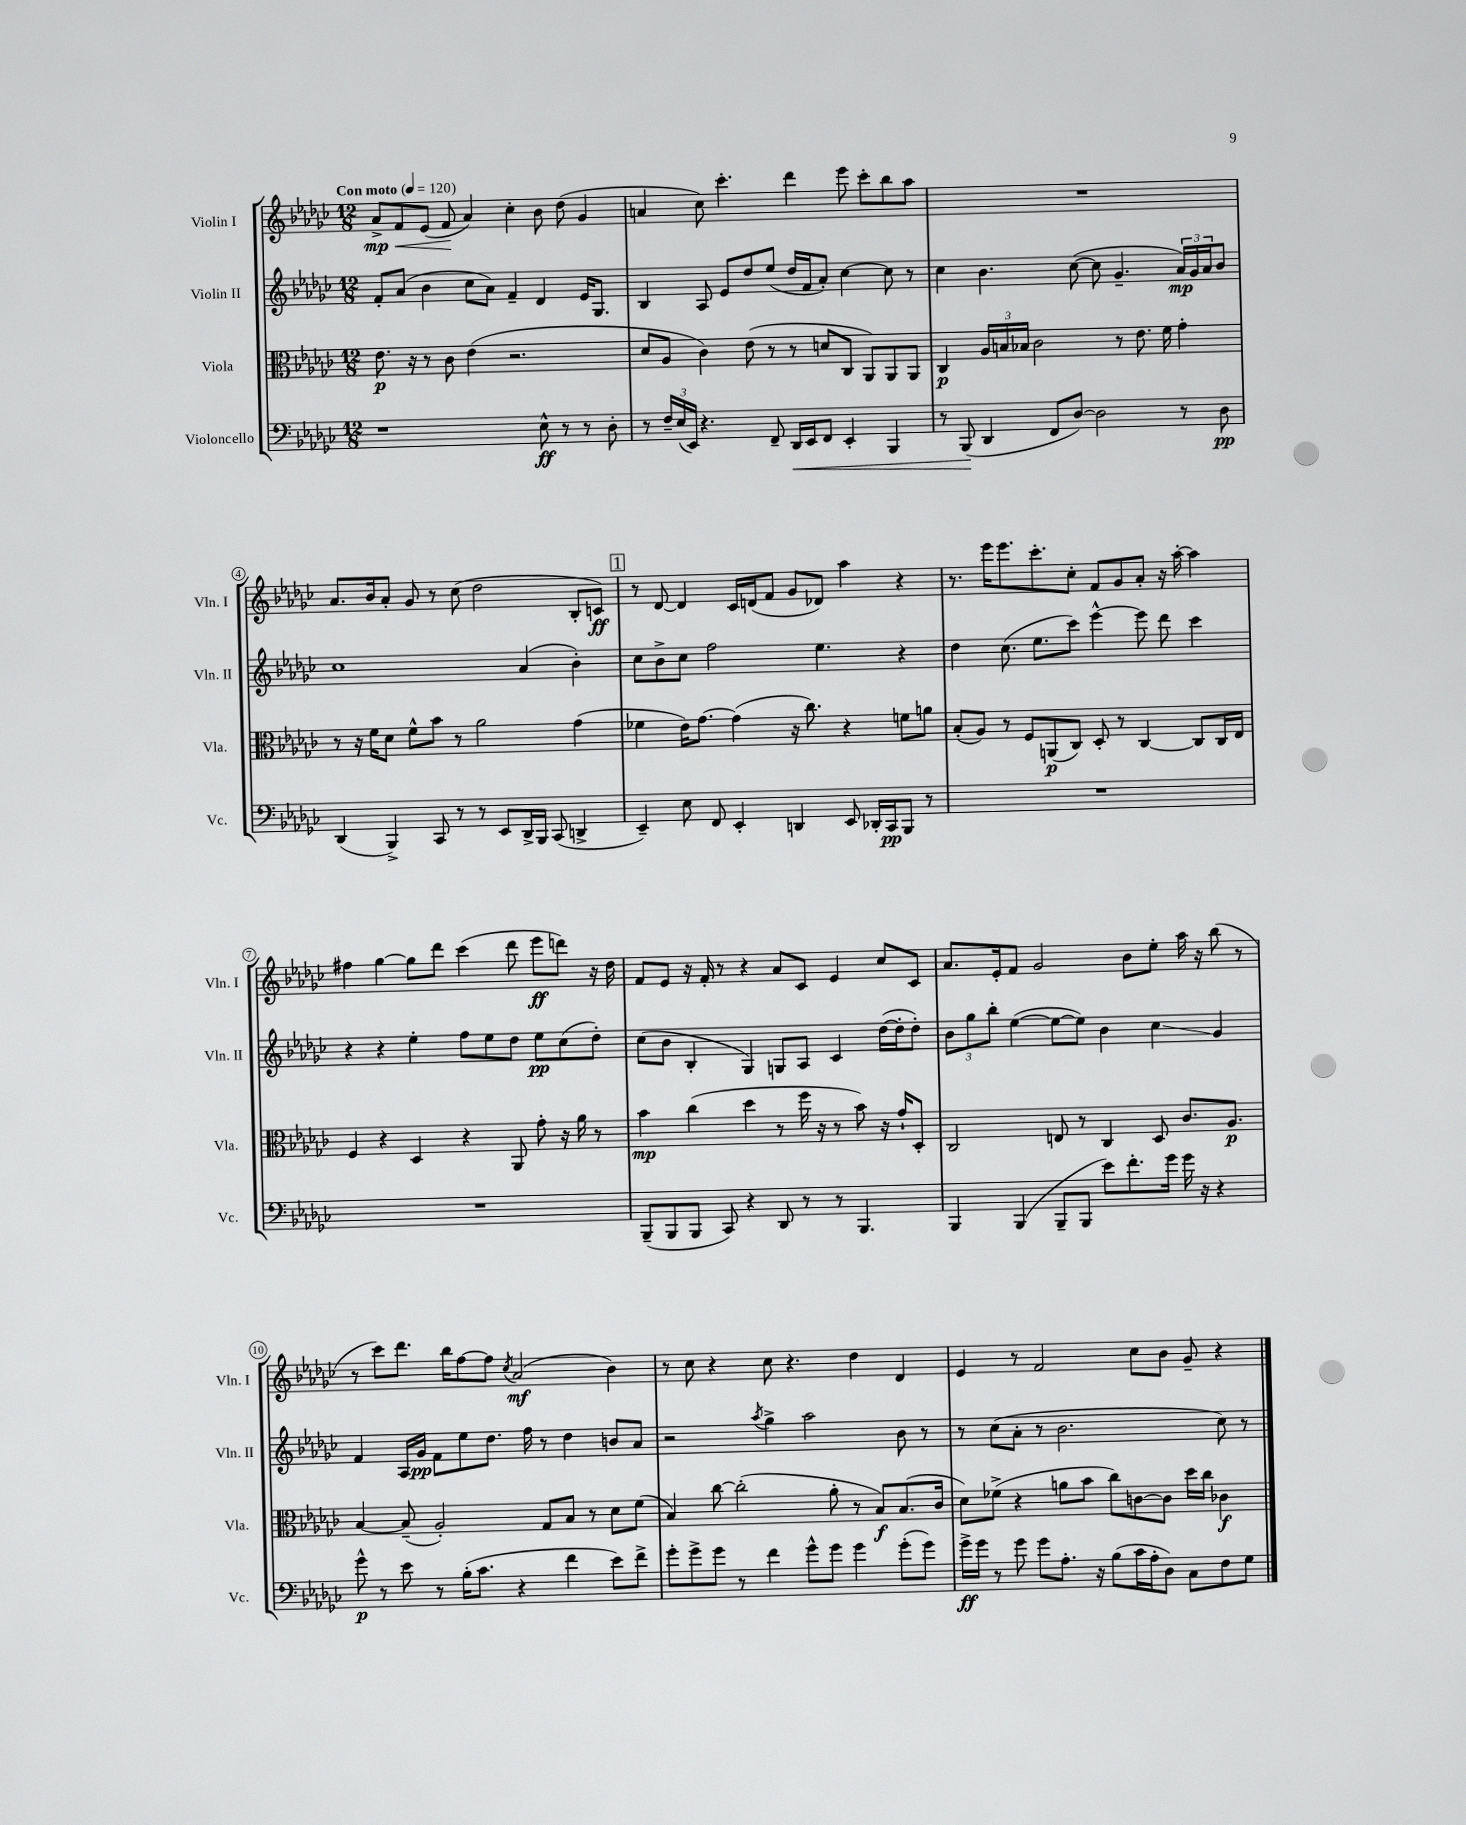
<<
\new StaffGroup <<
\new Staff = "s0" \with { instrumentName = "Violin I" shortInstrumentName = "Vln. I" } {
    \clef treble \key ges \major \numericTimeSignature \time 12/8 \tempo "Con moto" 4 = 120
    aes'8->\mp\< f'8 ees'8( f'8\! aes'4) ces''4-. bes'8 des''8( ges'4 |
    a'4 ces''8) ces'''4.-. des'''4 ees'''8 ces'''8-. bes''8 aes''8 |
    R1. |
    aes'8. bes'16 aes'8-. ges'8 r8 ces''8( des''2 bes8-. c'8\ff) |
    \mark \markup { \box "1" } r8 des'8~ des'4 ces'16 d'16( f'8 ges'8 des'8) aes''4 r4 |
    r8. ees'''16 ees'''8. ces'''8.-. ces''8-. f'8 ges'8 aes'8-. r16 aes''16~-. aes''4 |
    fis''4 ges''4~ ges''8 des'''8 ces'''4( des'''8 ees'''8\ff d'''8) r16 des''16 |
    f'8 ees'8 r16 f'16-. r8 r4 aes'8 ces'8 ees'4 ces''8 ces'8 |
    aes'8. ees'16-. f'8 ges'2 bes'8 ees''8-. aes''16 r16 bes''8( r8 |
    r8 ces'''8) des'''8. bes''16 f''8~ f''8 \acciaccatura { ces''8 } aes'2\mf( bes'4) |
    r8 ces''8 r4 ces''8 r4. des''4 des'4 |
    ees'4 r8 f'2 ces''8 bes'8 ges'8-- r4 \bar "|." |
}
\new Staff = "s1" \with { instrumentName = "Violin II" shortInstrumentName = "Vln. II" } {
    \clef treble \key ges \major \numericTimeSignature \time 12/8
    f'8-. aes'8( bes'4 ces''8 aes'8) f'4-- des'4 ees'16 ges8. |
    bes4 aes8 ees'8 des''8 ees''8( des''16 f'16 aes'8-.) ces''4~ ces''8 r8 |
    ces''4 bes'4. ces''8~( ces''8 ges'4.-- \tuplet 3/2 { aes'16\mp) ges'16 aes'16 } bes'8 |
    ces''1 aes'4( bes'4-.) |
    \mark \markup { \box "1" } ces''8 bes'8-> ces''8 f''2 ees''4. r4 |
    des''4 ces''8.( ees''8. ces'''8) ees'''4~-^ ees'''8 des'''8 ces'''4 |
    r4 r4 ees''4-. f''8 ees''8 des''8 ees''8\pp ces''8( des''8-.) |
    ces''8( bes'8 bes4-. ges4) g8 aes8 ces'4 des''16~( des''16-. des''8-.) |
    \tuplet 3/2 { bes'8 ges''8 bes''8-. } ees''4~( ees''8~ ees''8) bes'4 ces''4\glissando ges'4 |
    f'4 aes16 ges'16\pp f'8 ees''8 des''8. f''16 r8 des''4 b'8 aes'8 |
    r2 \acciaccatura { aes''8 } ges''4-> aes''2 bes'8 r8 |
    r8 ces''8( aes'8-. r8 bes'2. ces''8) r8 \bar "|." |
}
\new Staff = "s2" \with { instrumentName = "Viola" shortInstrumentName = "Vla." } {
    \clef alto \key ges \major \numericTimeSignature \time 12/8
    ees'8.\p r16 r8 ces'8 ees'4( r2. |
    des'8 aes8 ces'4) ees'8( r8 r8 d'8 ces8 aes,8) aes,8 aes,8 |
    ces4\p \tuplet 3/2 { aes16 b16 bes16 } ces'2 r8 ees'8. f'16 ges'4-. |
    r8 r16 f'16 des'8 f'8-^ bes'8 r8 aes'2 ges'4( |
    \mark \markup { \box "1" } fes'4 ees'16) ges'8.~ ges'4( r16 ces''8.) r4 f'8 a'8 |
    bes8-.( aes8) r8 f8 a,8\p( ces8) des8-. r8 ces4~ ces8 ces16 ees16 |
    f4 r4 des4 r4 aes,8 ges'8-. r16 aes'16 r8 |
    bes'4\mp ces''4( des''4 r8 f''16 r16 r8 bes'8) r16 ges'16-! des8-. |
    ces2 e8 r8 ces4 des8 ces'8. aes8.\p |
    bes4~ bes8--( aes2-.) ges8 bes8 r8 des'8 f'8( |
    bes4) ces''8~ ces''2-.( aes'8-. r8 bes8\f) bes8.( ces'16 |
    des'8) fes'8->( r4 a'8 bes'8 ces''8) c'8~ c'8 des''16 ces''16 ces'4\f \bar "|." |
}
\new Staff = "s3" \with { instrumentName = "Violoncello" shortInstrumentName = "Vc." } {
    \clef bass \key ges \major \numericTimeSignature \time 12/8
    r1 ees8-^\ff r8 r8 des8-. |
    r8 \tuplet 3/2 { f16-- ees16( ees,16) } r4. f,8-- des,16\< ees,16 f,8 ees,4-. bes,,4 |
    r8 bes,,8\!( des,4 f,8 des8~) des2 r8 des8\pp |
    des,4( bes,,4->) ces,8 r8 r8 ees,8 des,16-> bes,,16 ces,8( d,4-> |
    \mark \markup { \box "1" } ees,4--) ees8 f,8 ees,4-. d,4 ees,8 des,16-. ces,16\pp bes,,8 r8 |
    R1. |
    R1. |
    bes,,8--( bes,,8 bes,,8 ces,8) r4 des,8 r8 r8 bes,,4. |
    bes,,4 bes,,4( bes,,8-- bes,,8 ees'8) f'8.-. ges'16 ges'16 r16 r4 |
    ges'8-^\p r8 ees'8 r8 bes16-.( ces'8. r4 f'4 ees'8) f'8-> |
    ges'8-. ges'8-> ges'8 r8 f'4 ges'8-^ ges'8 ges'4 ges'8-.( ges'8) |
    ges'16->\ff ges'16 r8 ges'8 ges'8 aes8.-. r16 bes8( ces'16 aes16-. des8) ces8 f8 ges8 \bar "|." |
}
>>
>>
\layout { \context { \Score \override BarNumber.stencil = #(make-stencil-circler 0.1 0.3 ly:text-interface::print) } }
